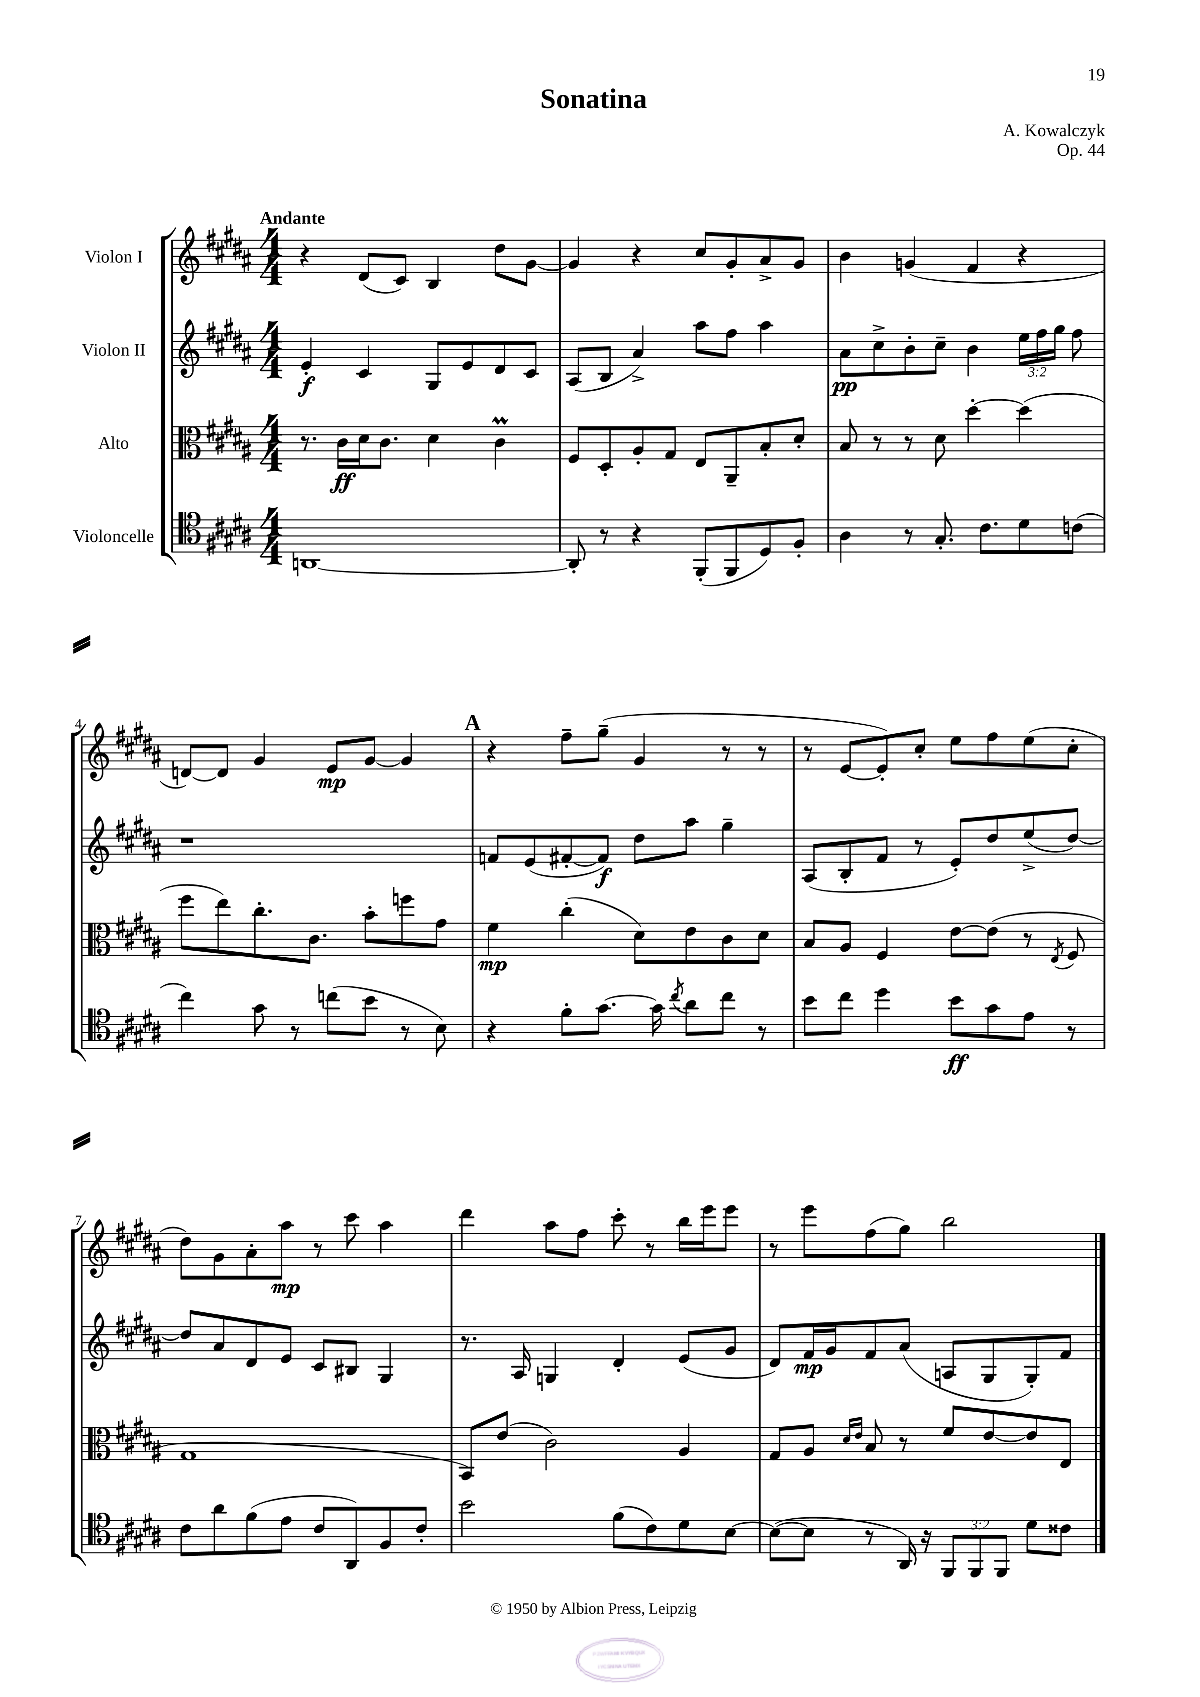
\header { title = "Sonatina" composer = "A. Kowalczyk" opus = "Op. 44" }
<<
\new StaffGroup <<
\new Staff = "s0" \with { instrumentName = "Violon I" } {
    \clef treble \key b \major \numericTimeSignature \time 4/4 \tempo "Andante"
    \autoBeamOff r4 dis'8[( cis'8]) b4 dis''8[ gis'8]~ |
    gis'4 r4 cis''8[ gis'8-. ais'8-> gis'8] |
    b'4 g'4( fis'4 r4 |
    d'8[~) d'8] gis'4 e'8[\mp gis'8]~ gis'4 |
    \mark \markup { \bold "A" } r4 fis''8[-- gis''8]--( gis'4 r8 r8 |
    r8 e'8[~ e'8-.) cis''8]-. e''8[ fis''8 e''8( cis''8]-. |
    dis''8[) gis'8 ais'8-. ais''8]\mp r8 cis'''8 ais''4 |
    dis'''4 ais''8[ fis''8] cis'''8-. r8 b''16[ e'''16 e'''8] |
    r8 e'''8[ fis''8( gis''8]) b''2 \bar "|." |
}
\new Staff = "s1" \with { instrumentName = "Violon II" } {
    \clef treble \key b \major \numericTimeSignature \time 4/4 \override Staff.TupletNumber.text = #tuplet-number::calc-fraction-text
    \autoBeamOff e'4-.\f cis'4 gis8[ e'8 dis'8 cis'8] |
    ais8[( b8] ais'4->) ais''8[ fis''8] ais''4 |
    ais'8[\pp cis''8-> b'8-. cis''8]-- b'4 \tuplet 3/2 { e''16[ fis''16 gis''16] } fis''8 |
    r1 |
    \mark \markup { \bold "A" } f'8[ e'8( fis'8~-. fis'8]\f) dis''8[ ais''8] gis''4-- |
    ais8[( b8-. fis'8] r8 e'8[-.) dis''8 e''8->( dis''8]~) |
    dis''8[ ais'8 dis'8 e'8] cis'8[ bis8] gis4 |
    r8. ais16 g4 dis'4-. e'8[( gis'8] |
    dis'8[) fis'16\mp gis'16 fis'8 ais'8]( a8[ gis8 gis8-.) fis'8] \bar "|." |
}
\new Staff = "s2" \with { instrumentName = "Alto" } {
    \clef alto \key b \major \numericTimeSignature \time 4/4
    \autoBeamOff r8. cis'16[\ff dis'16 cis'8.] dis'4 cis'4\prall |
    fis8[ dis8-. ais8-. gis8] e8[ ais,8-- b8-. dis'8]-. |
    b8 r8 r8 dis'8 dis''4~-. dis''4( |
    fis''8[ e''8) cis''8.-. cis'8.] b'8[-. f''8 gis'8] |
    \mark \markup { \bold "A" } fis'4\mp cis''4-.( dis'8[) e'8 cis'8 dis'8] |
    b8[ ais8] fis4 e'8[~ e'8]( r8 \acciaccatura { e8 } fis8 |
    gis1 |
    b,8[) e'8]( cis'2) ais4 |
    gis8[ ais8] \grace { dis'16[ e'16] } b8 r8 fis'8[ e'8~ e'8 e8] \bar "|." |
}
\new Staff = "s3" \with { instrumentName = "Violoncelle" } {
    \clef tenor \key b \major \numericTimeSignature \time 4/4 \override Staff.TupletNumber.text = #tuplet-number::calc-fraction-text
    \autoBeamOff a,1~ |
    a,8-. r8 r4 fis,8[-.( fis,8 dis8) fis8]-. |
    ais4 r8 gis8.-. cis'8.[ dis'8 c'8]( |
    cis''4) gis'8 r8 c''8[( b'8] r8 b8) |
    \mark \markup { \bold "A" } r4 fis'8[-. gis'8.]~ gis'16 \acciaccatura { cis''8 } ais'8[ cis''8] r8 |
    b'8[ cis''8] dis''4 b'8[\ff gis'8 e'8] r8 |
    cis'8[ ais'8 fis'8( e'8] cis'8[ ais,8) fis8 cis'8]-. |
    b'2 fis'8[( cis'8) dis'8 b8]~ |
    b8[~( b8] r8 ais,16) r16 \tuplet 3/2 { fis,8[ fis,8 fis,8] } dis'8[ cisis'8] \bar "|." |
}
>>
>>
